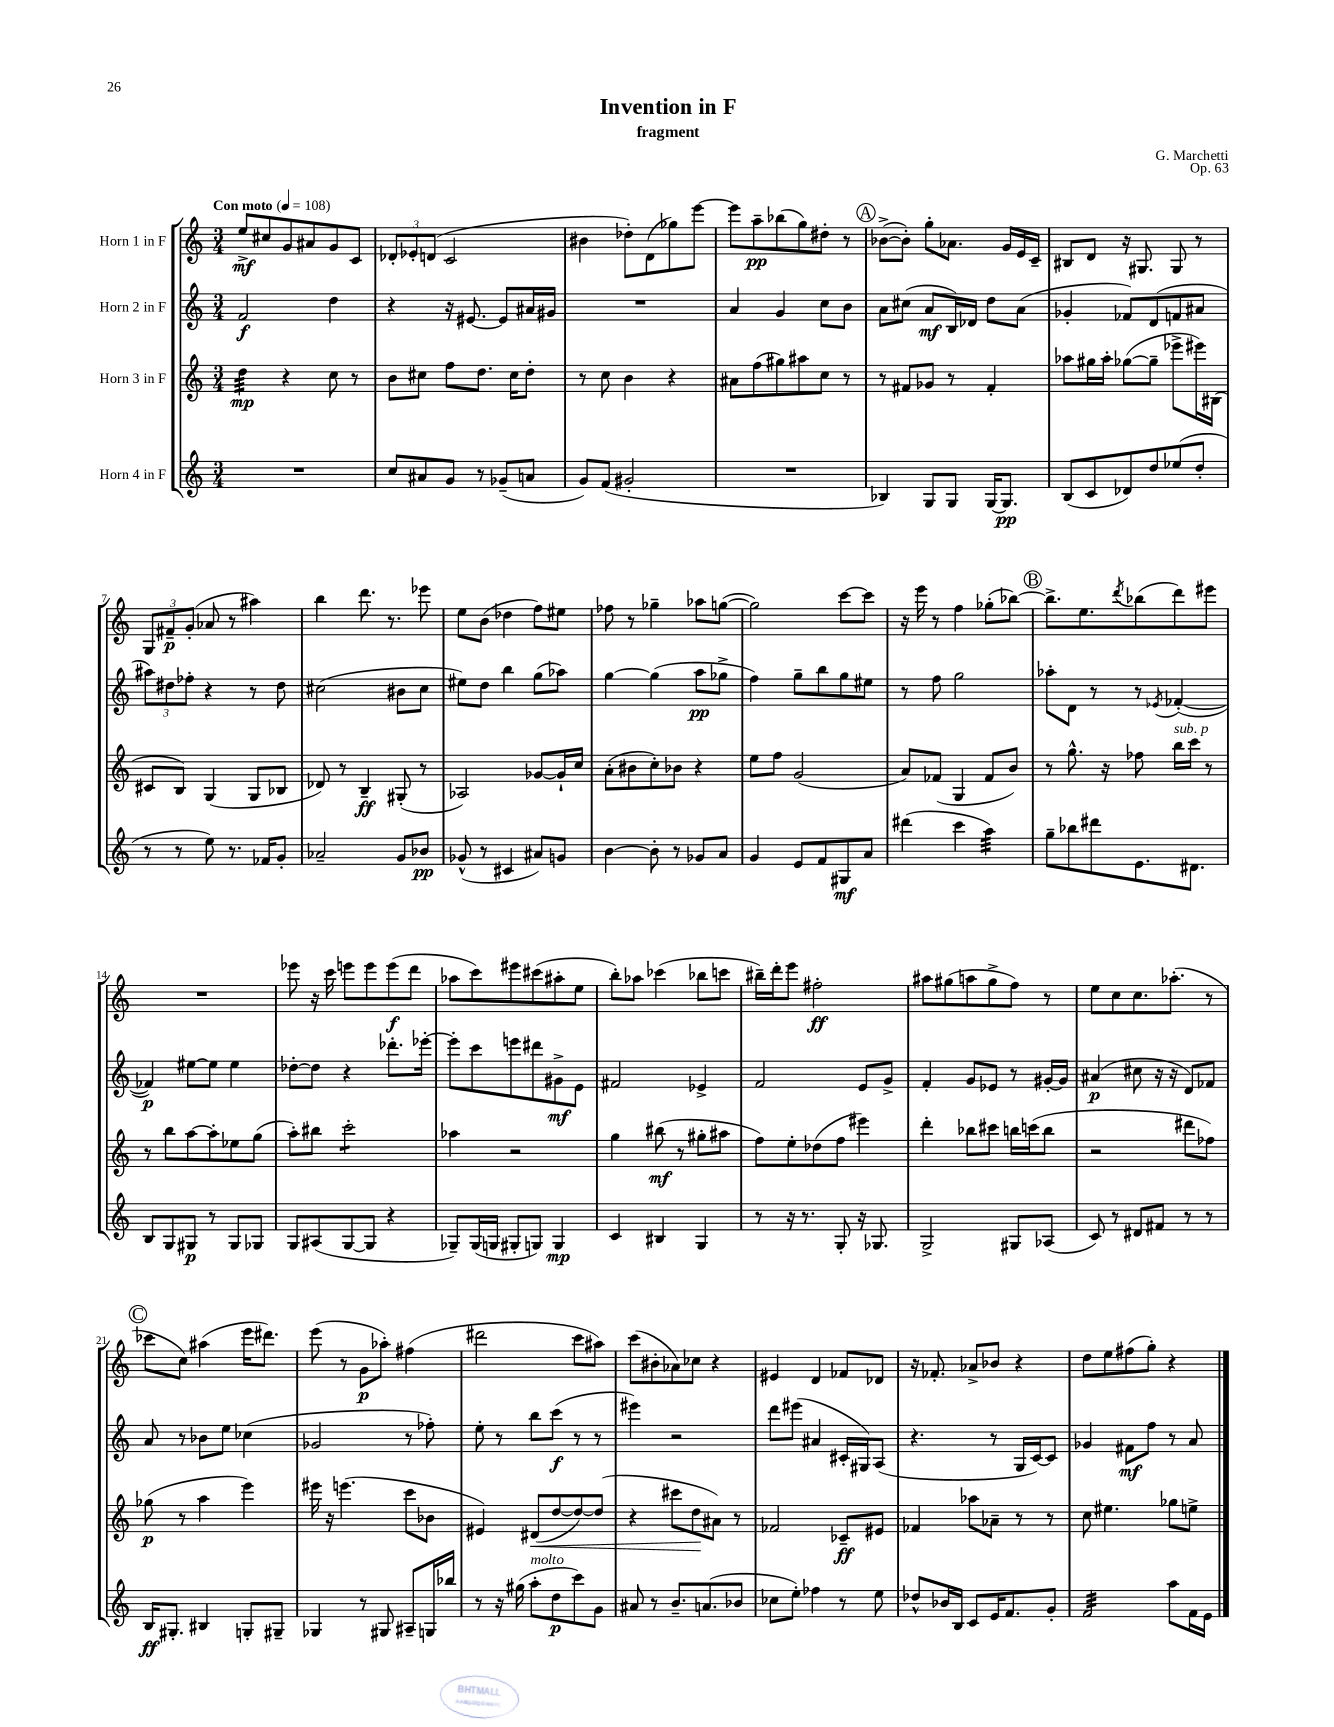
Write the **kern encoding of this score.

**kern	**kern	**kern	**kern
*staff4	*staff3	*staff2	*staff1
*clefG2	*clefG2	*clefG2	*clefG2
*k[]	*k[]	*k[]	*k[]
*M3/4	*M3/4	*M3/4	*M3/4
*MM108	*MM108	*MM108	*MM108
2.r	4dd	2f	8ee^
.	.	.	8cc#
.	4r	.	8g
.	.	.	8a#
.	8cc	4dd	8g
.	8r	.	8c
=	=	=	=
8cc	8b	4r	12d-'
.	.	.	12e-'
8a#	8cc#	.	.
.	.	.	(12d
8g	8ff	16r	2c
.	.	[8.e#	.
8r	8.dd	.	.
(8g-~	.	8e#]	.
.	16cc#	.	.
8a	8dd'	16a#	.
.	.	16g#	.
=	=	=	=
8g)	8r	2.r	4b#
(8f	8cc	.	.
2g#'	4b	.	8dd-')
.	.	.	(8d
.	4r	.	8gg-)
.	.	.	[8eee
=	=	=	=
2.r	8a#	4a	8eee]
.	(8ff	.	8aa~
.	8gg#)	4g	(8bb-
.	8aa#	.	8gg)
.	8cc	8cc	8dd#'
.	8r	8b	8r
=	=	=	=
4B-)	8r	8a	([8b-^
.	8f#	(8cc#	8b-'])
8G	8g-	8a	8gg'
8G	8r	16B)	8.a-
.	.	16d-	.
[16G	4f#'	8dd	.
8.G]	.	.	16g
.	.	(8a	16e
.	.	.	16c~
=	=	=	=
(8B	8aa-	4g-'	8B#
8c	16gg#	.	8d
.	16aa-'	.	.
8d-)	([8gg-	8f-)	16r
.	.	.	8.G#
8dd	8gg-~]	(8d	.
(8ee-	8eee-^	8f	8G#
8dd'	16eee#)	8a#	8r
.	(16B#	.	.
=	=	=	=
8r	8c#	12aa#)	12G
.	.	12dd#	12f#~
8r	8B)	.	.
.	.	12ff-'	(12g'
8ee)	(4G	4r	8a-
8.r	.	.	8r
.	8G	8r	4aa#)
16f-	.	.	.
8g'	8B-	8dd#	.
=	=	=	=
2a-~	8d-)	(2cc#	4bb
.	8r	.	.
.	4B~	.	8.ddd
.	.	.	8.r
8g	(8G#'	8b#	.
8b-	8r	8cc#	8eee-
=	=	=	=
(8g-^^	2A-)	8ee#)	8ee
8r	.	8dd	(8b
4c#	.	4bb	4dd-
8a#)	[8g-	(8gg	8ff)
8g	16g-`]	8aa-)	8ee#
.	16cc	.	.
=	=	=	=
[4b	(8a'	[4gg	8ff-
.	8b#	.	8r
8b']	8cc')	(4gg]	4gg-~
8r	8b-	.	.
8g-	4r	8aa	8aa-
8a	.	8gg-^	([8gg
=	=	=	=
4g	8ee	4ff)	2gg])
.	8ff	.	.
8e	(2g	8gg~	.
8f	.	8bb	.
8G#	.	8gg	[8ccc
8a	.	8ee#	8ccc]
=	=	=	=
(4ddd#	8a)	8r	16r
.	.	.	16eee
.	(8f-	8ff	8r
4ccc	4G	2gg	4ff
4aa)	8f-	.	(8gg-'
.	8b)	.	[8bb-)
=	=	=	=
8gg~	8r	8aa-'	8.bb-^]
8bb-	8.gg^^	8d	.
.	.	.	8.ee
8ddd#	.	8r	.
.	16r	.	.
.	.	.	8qddd
8.e	8ff-	8r	(8bb-
.	.	8qe-	.
.	16bb	([4f-'	8ddd)
8.d#	16ccc	.	.
.	8r	.	8eee#
=	=	=	=
8B	8r	4f-])	2.r
8G	8bb	.	.
8G#	[8aa	[8ee#	.
8r	8aa']	8ee#]	.
8G#	8ee-	4ee#	.
8G-	(8gg	.	.
=	=	=	=
8G	8aa')	[8dd-'	8eee-
(8A#	8bb#	8dd-]	16r
.	.	.	16ccc
[8G	2ccc'	4r	8eee
8G]	.	.	8eee
4r	.	8.ddd-'	(8eee
.	.	.	8ddd
.	.	[16eee-'	.
=	=	=	=
8G-~)	4aa-	8eee-']	8aa-
(16G-	.	8ccc	8ccc)
16G	.	.	.
8G#'	2r	8eee	8eee#
8G)	.	8ddd#	(8ccc#
4G	.	8g#^	8aa#'
.	.	8e	8ee
=	=	=	=
4c	4gg	2f#	8bb')
.	.	.	8aa-
4B#	(8bb#	.	(4ccc-
.	8r	.	.
4G	8gg#'	4e-^	8bb-
.	8aa#	.	8ccc
=	=	=	=
8r	8ff)	2f	16bb#~)
.	.	.	16ddd'
16r	8ee'	.	8eee
8.r	.	.	.
.	(8dd-	.	2ff#'
8G'	8ff	.	.
16r	4eee#)	8e	.
8.G-	.	.	.
.	.	8g^	.
=	=	=	=
2G^	4ddd'	4f'	8aa#
.	.	.	(8gg#
.	8bb-	8g	8aa
.	8ccc#	8e-	8gg#^
8G#	16bb	8r	8ff)
.	(16ccc	.	.
(8A-	8bb	[16g#'	8r
.	.	16g#]	.
=	=	=	=
8c)	2r	(4a#	8ee
8r	.	.	8cc
8d#	.	8cc#	8.cc
8f#	.	16r	.
.	.	16r	(8.aa-'
8r	8ddd#	8d)	.
8r	8ff-)	8f-	8r
=	=	=	=
16B	(8gg-	8a	8ccc-
8.G#'	.	.	.
.	8r	8r	8cc)
4B#	4aa	8b-	(4aa#
.	.	8ee	.
8G'	4eee)	(4cc-	16eee
.	.	.	8.ddd#)
8G#~	.	.	.
=	=	=	=
4G-	16eee#	2g-	(8eee
.	16r	.	.
.	(4.eee	.	8r
8r	.	.	8g
8G#	.	.	8aa-')
8A#~	8ccc	8r	(4ff#
16G	8b-	8ff-')	.
16bb-	.	.	.
=	=	=	=
8r	4e#)	8ee'	2ddd#
16r	.	8r	.
(16gg#	.	.	.
8aa'	(8d#	8bb	.
8dd	[8dd	(8ccc	.
8ccc)	8dd_)	8r	8ccc
8g	(8dd]	8r	8aa#)
=	=	=	=
8a#	4r	4eee#)	(8ccc
8r	.	.	8b#'
8.b~	8ccc#	2r	8a-)
.	8dd	.	8cc-
(8.a	.	.	.
.	8a#)	.	4r
8b-	8r	.	.
=	=	=	=
8cc-	2f-	8ddd	4e#
8ee')	.	(8eee#	.
4ff-	.	4a#	4d
8r	8c-~	16c#'	8f-
.	.	16G#)	.
8ee	8e#	(8A	8d-
=	=	=	=
8dd-^^	4f-	4.r	16r
.	.	.	8.f-'
16b-	.	.	.
16B	.	.	.
8c	8aa-	.	8a-^
16e	8a-~	8r	8b-
8.f	.	.	.
.	8r	16G	4r
.	.	[16c)	.
8g'	8r	8c]	.
=	=	=	=
2f	8cc	4g-	8dd
.	4.ee#	.	8ee
.	.	8f#	(8ff#
.	.	8ff	8gg')
8aa	8gg-	8r	4r
16f	8ee^	8a	.
16e	.	.	.
==	==	==	==
*-	*-	*-	*-
